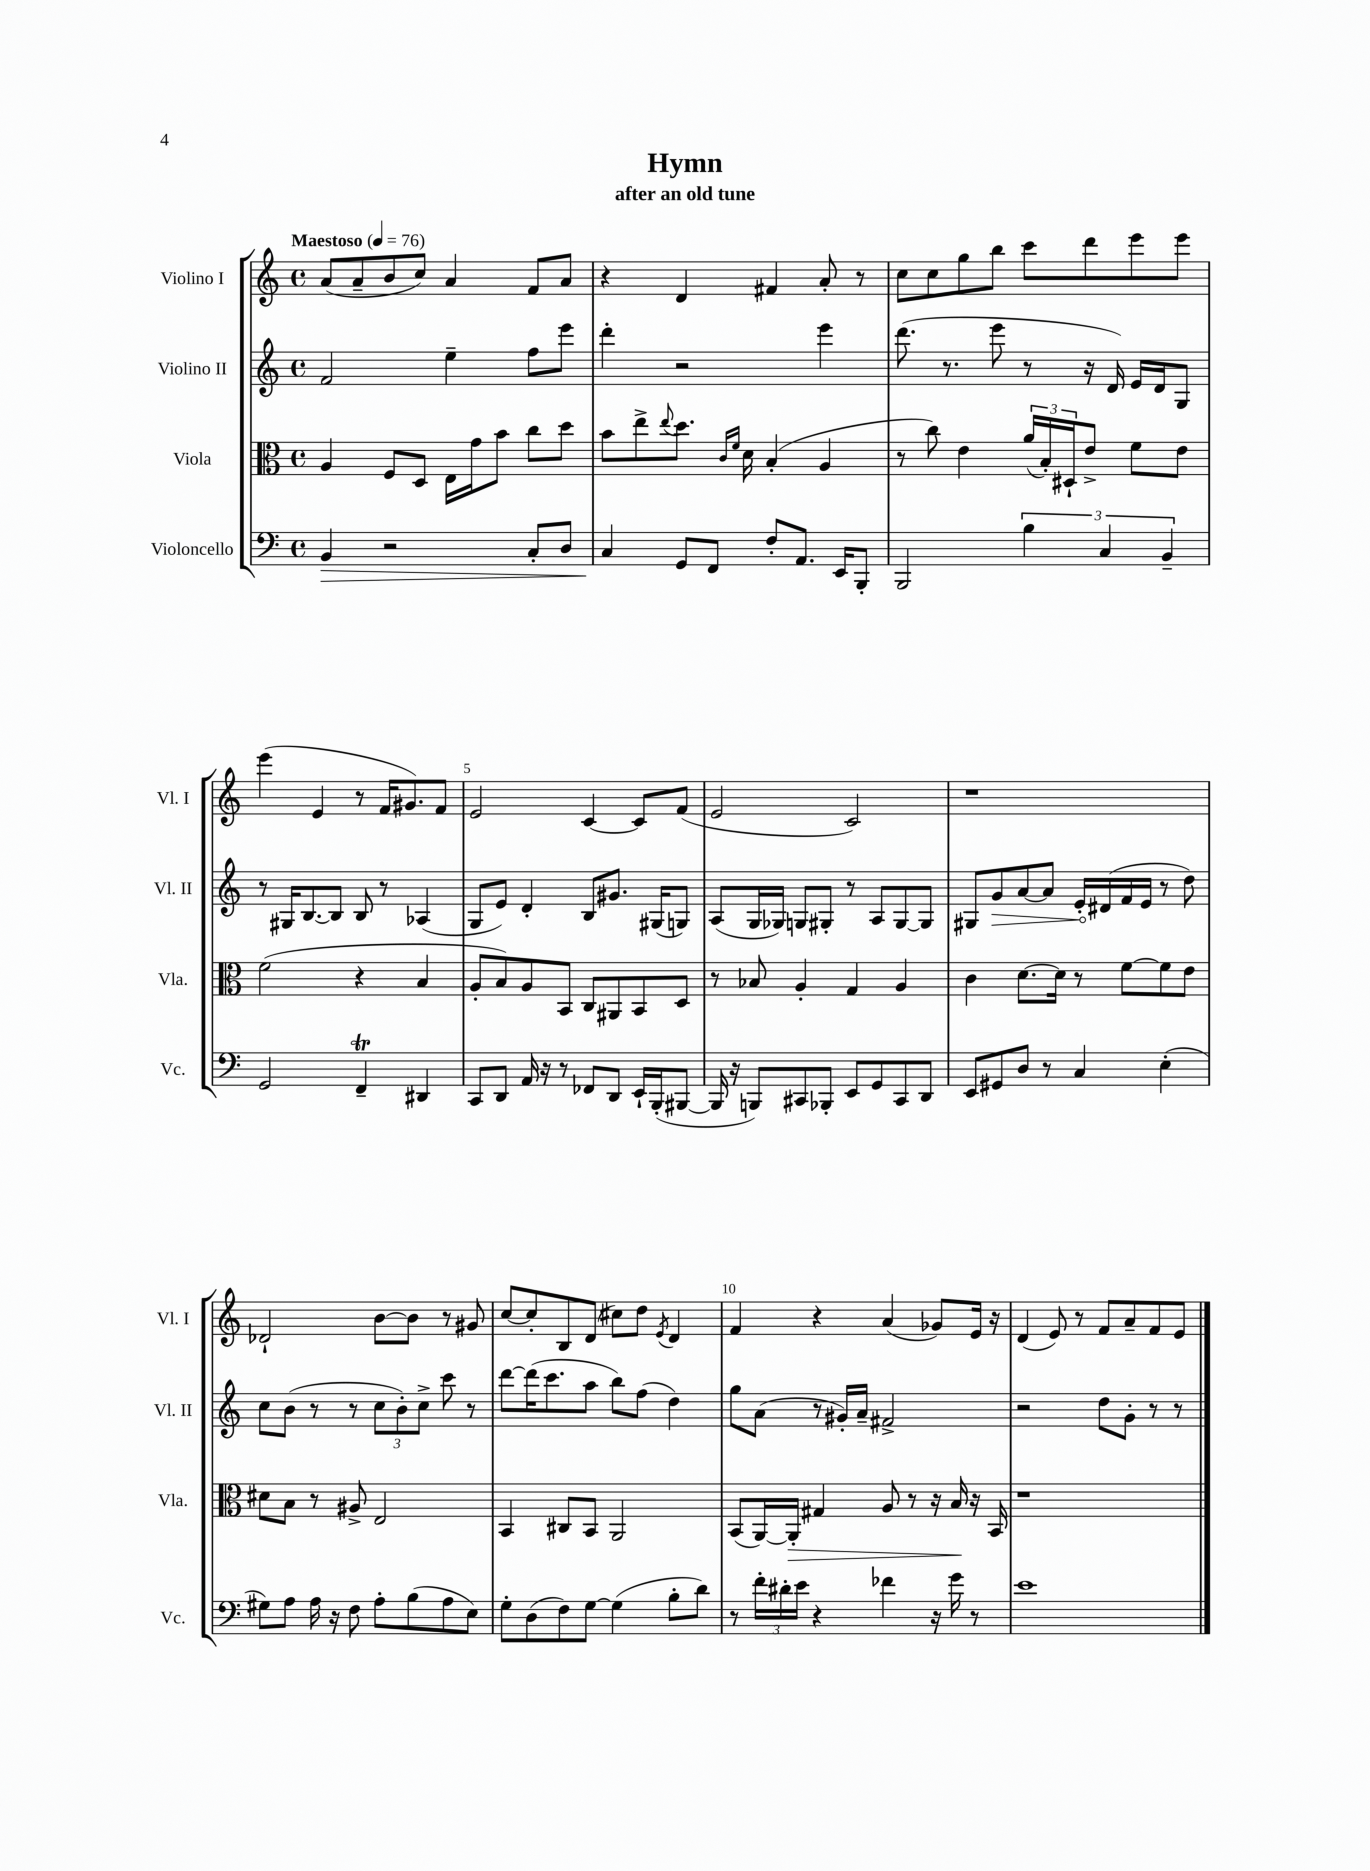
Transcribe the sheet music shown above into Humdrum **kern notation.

**kern	**dynam	**kern	**dynam	**kern	**dynam	**kern
*part4	*part4	*part3	*part3	*part2	*part2	*part1
*staff4	*staff4	*staff3	*staff3	*staff2	*staff2	*staff1
*I"Violoncello	*	*I"Viola	*	*I"Violino II	*	*I"Violino I
*I'Vc.	*	*I'Vla.	*	*I'Vl. II	*	*I'Vl. I
*clefF4	*	*clefC3	*	*clefG2	*	*clefG2
*k[]	*	*k[]	*	*k[]	*	*k[]
*M4/4	*	*M4/4	*	*M4/4	*	*M4/4
*met(c)	*	*met(c)	*	*met(c)	*	*met(c)
*MM76	*	*MM76	*	*MM76	*	*MM76
=1	=1	=1	=1	=1	=1	=1
!	!	!	!	!	!	!LO:TX:a:B:t=Maestoso
!	!LO:HP:b	!	!	!	!	!
4BB/	>	4A/	.	2f/	.	(8a/L
.	.	.	.	.	.	8a~/
2r	.	8F/L	.	.	.	8b/
.	.	8D/J	.	.	.	8cc/J)
.	.	16E\LL	.	4ee~\	.	4a/
.	.	16g\J	.	.	.	.
.	.	8b\J	.	.	.	.
8C'/L	.	8cc\L	.	8ff\L	.	8f/L
8D/J	.	8dd\J	.	8eee\J	.	8a/J
=2	=2	=2	=2	=2	=2	=2
4C/	.	8b\L	.	4ddd'\	.	4r
.	.	8ee^\	.	.	.	.
.	.	8qqee/	.	.	.	.
8GG/L	]	8.dd\J	.	2r	.	4d/
8FF/J	.	.	.	.	.	.
.	.	16qqc/LL	.	.	.	.
.	.	16qqf/JJ	.	.	.	.
.	.	16d\	.	.	.	.
8F'/L	.	(4B'/	.	.	.	4f#X/
8.AA/J	.	.	.	.	.	.
.	.	4A/	.	4eee\	.	8a'/
16EE/KL	.	.	.	.	.	.
8BBB'/J	.	.	.	.	.	8r
=3	=3	=3	=3	=3	=3	=3
2BBB/	.	8r	.	(8.ddd\	.	8cc\L
.	.	8cc\)	.	.	.	8cc\
.	.	.	.	8.r	.	.
.	.	4e\	.	.	.	8gg\
.	.	.	.	8eee\	.	8bb\J
6B\	.	(24a/LL	.	8r	.	8ccc\L
.	.	24B'/)	.	.	.	.
.	.	24D#X`/J	.	.	.	.
.	.	8e^/J	.	16r	.	8ddd\
6C/	.	.	.	.	.	.
.	.	.	.	16d/)	.	.
.	.	8f\L	.	16e/LL	.	8eee\
.	.	.	.	16d/J	.	.
6BB~/	.	.	.	.	.	.
.	.	8e\J	.	8G/J	.	8eee\J
!!LO:LB:g=z
=4	=4	=4	=4	=4	=4	=4
2GG/	.	(2f\	.	8r	.	(4eee\
.	.	.	.	16G#X/KL	.	.
.	.	.	.	[8.B/	.	.
.	.	.	.	.	.	4e/
.	.	.	.	8B/J]	.	.
4FFT~/	.	4r	.	8B/	.	8r
.	.	.	.	8r	.	16f/KL
.	.	.	.	.	.	8.g#X/)
4DD#X/	.	4B/	.	(4A-X/	.	.
.	.	.	.	.	.	8f/J
=5	=5	=5	=5	=5	=5	=5
8CC/L	.	8A'/L	.	8G/L	.	2e/
8DD/J	.	8B/)	.	8e/J)	.	.
16AA/	.	8A/	.	4d'/	.	.
16r	.	.	.	.	.	.
8r	.	8BB/J	.	.	.	.
8FF-X/L	.	8C/L	.	8B/L	.	[4c/
8DD/J	.	8AA#X/	.	8.g#X/J	.	.
16EE`/LL	.	8BB/	.	.	.	8c/L]
(16BBB'/J	.	.	.	(16G#X/KL	.	.
[8BBB#X/J	.	8D/J	.	8Gn/J)	.	(8f/J
=6	=6	=6	=6	=6	=6	=6
16BBB#/]	.	8r	.	(8A/L	.	2e/
16r	.	.	.	.	.	.
8BBBn/L)	.	8B-X/	.	16G/L	.	.
.	.	.	.	16G-X/JJ)	.	.
8CC#X/	.	4A'/	.	8Gn/L	.	.
8BBB-X'/J	.	.	.	8G#X'/J	.	.
8EE/L	.	4G/	.	8r	.	2c/)
8GG/	.	.	.	8A/L	.	.
8CC#/	.	4A/	.	[8G#/	.	.
8DD/J	.	.	.	8G#/J]	.	.
=7	=7	=7	=7	=7	=7	=7
8EE/L	.	4c\	.	8G#X/L	.	1r
!	!	!	!	!	!LO:HP:b	!
8GG#X/	.	.	.	8g/	>	.
8D/J	.	[8.d\L	.	[8a/	.	.
8r	.	.	.	8a/J]	.	.
.	.	16d\Jk]	.	.	.	.
4C/	.	8r	.	16e'/LL	.	.
.	.	.	.	(16d#X/	]	.
.	.	[8f\L	.	16f/	.	.
.	.	.	.	16e/JJ	.	.
(4E'\	.	8f\]	.	8r	.	.
.	.	8e\J	.	8dd\)	.	.
!!LO:LB:g=z
=8	=8	=8	=8	=8	=8	=8
8G#X\L)	.	8d#X\L	.	8cc\L	.	2d-X`/
8A\J	.	8B\J	.	(8b\J	.	.
16A\	.	8r	.	8r	.	.
16r	.	.	.	.	.	.
8F\	.	8A#X^/	.	8r	.	.
8A'\L	.	2E/	.	12cc\L	.	[8b\L
.	.	.	.	12b'\)	.	.
(8B\	.	.	.	.	.	8b\J]
.	.	.	.	12cc^\J	.	.
8A\	.	.	.	8ccc\	.	8r
8E\J)	.	.	.	8r	.	8g#X/
=9	=9	=9	=9	=9	=9	=9
8G'\L	.	4BB/	.	[8ddd\L	.	[8cc/L
(8D\	.	.	.	(16ddd\K]	.	8cc'/]
.	.	.	.	8.ccc\	.	.
8F\)	.	8C#X/L	.	.	.	8B/
[8G\J	.	8BB/J	.	8aa\J	.	(8d/J
(4G\]	.	2AA/	.	8bb\L)	.	8cc#X\L)
.	.	.	.	(8ff\J	.	8dd\J
.	.	.	.	.	.	8qe/
8B'\L	.	.	.	4dd\)	.	4d/
8d\J)	.	.	.	.	.	.
=10	=10	=10	=10	=10	=10	=10
8r	.	(8BB/L	.	8gg\L	.	4f/
24f'\LL	.	[16AA/L)	.	(8a\J	.	.
24d#X'\	.	.	.	.	.	.
!	!	!	!LO:HP:b	!	!	!
.	.	16AA'/JJ]	>	.	.	.
24e\JJ	.	.	.	.	.	.
4r	.	4G#X/	.	8r	.	4r
.	.	.	.	16g#X'/LL)	.	.
.	.	.	.	16a~/JJ	.	.
4f-X\	.	8A/	.	2f#X^/	.	(4a/
.	.	8r	.	.	.	.
16r	.	16r	.	.	.	8g-X/L)
16g\	.	16B/	.	.	.	.
8r	.	16r	]	.	.	16e/Jk
.	.	16BB/	.	.	.	16r
=11	=11	=11	=11	=11	=11	=11
1e	.	1r	.	2r	.	(4d/
.	.	.	.	.	.	8e/)
.	.	.	.	.	.	8r
.	.	.	.	8dd\L	.	8f/L
.	.	.	.	8g'\J	.	8a~/
.	.	.	.	8r	.	8f/
.	.	.	.	8r	.	8e/J
==	==	==	==	==	==	==
*-	*-	*-	*-	*-	*-	*-
